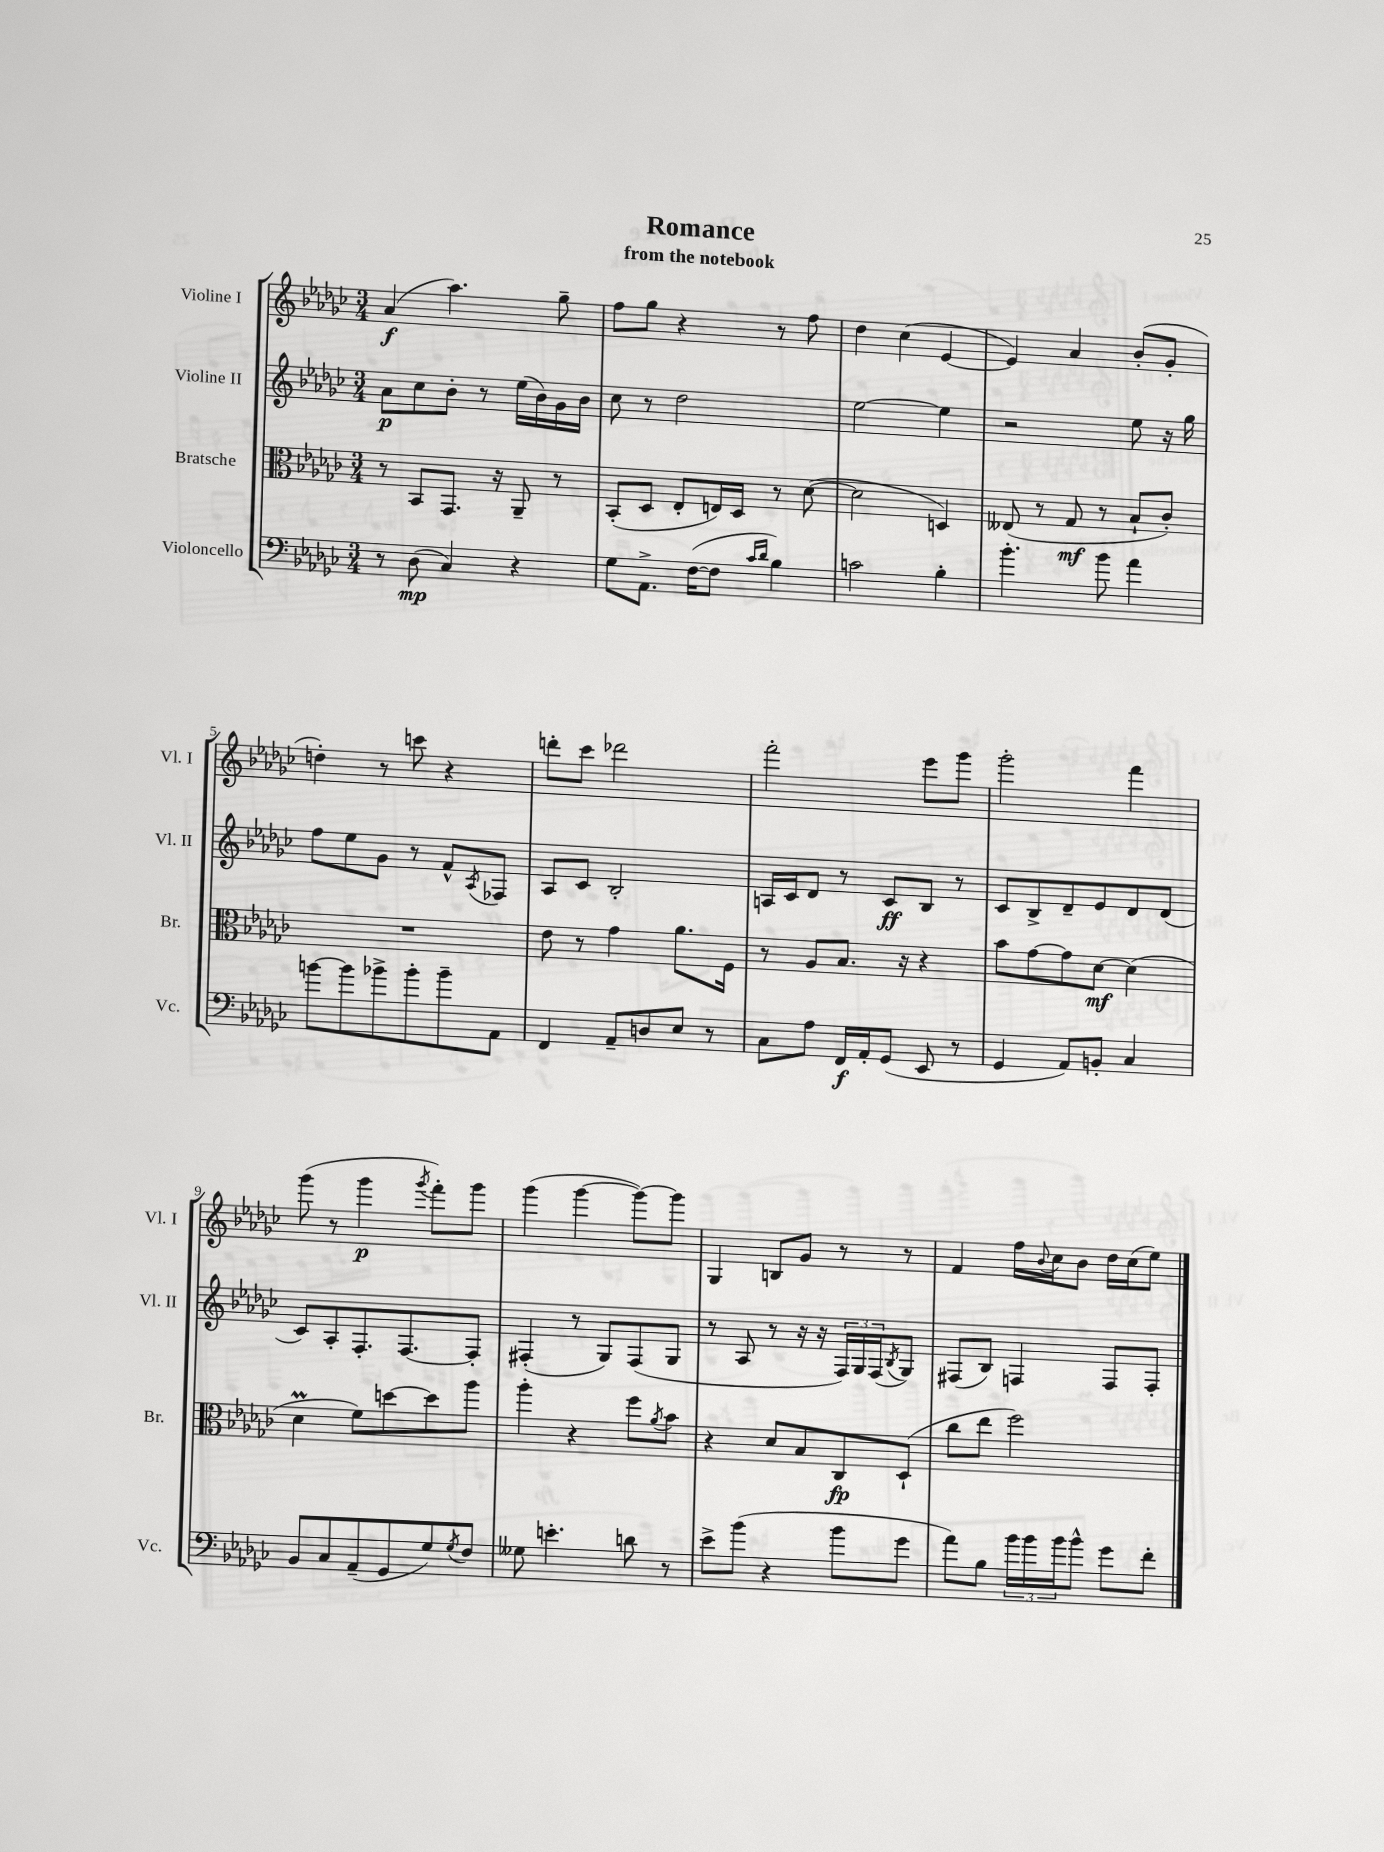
\header { title = "Romance" subtitle = "from the notebook" }
<<
\new StaffGroup <<
\new Staff = "s0" \with { instrumentName = "Violine I" shortInstrumentName = "Vl. I" } {
    \clef treble \key ges \major \numericTimeSignature \time 3/4
    aes'4\f( aes''4.) ges''8-- |
    f''8 ges''8 r4 r8 f''8 |
    des''4 ces''4( ees'4~ |
    ees'4) aes'4 bes'8-.( ges'8-. |
    d''4-.) r8 c'''8 r4 |
    d'''8-. ces'''8 des'''2 |
    f'''2-. ees'''8 ges'''8 |
    ges'''2-. f'''4 |
    ges'''8( r8 ges'''4\p \acciaccatura { ges'''8 } f'''8-.) ges'''8 |
    ges'''4( ges'''4~ ges'''8~) ges'''8 |
    ges4 b8 ges'8 r8 r8 |
    f'4 f''16 \appoggiatura { bes'8 } ces''16 bes'8 des''16 ces''16( ees''8) \bar "|." |
}
\new Staff = "s1" \with { instrumentName = "Violine II" shortInstrumentName = "Vl. II" } {
    \clef treble \key ges \major \numericTimeSignature \time 3/4
    aes'8\p ces''8 bes'8-. r8 ees''16( bes'16) ges'16 bes'16 |
    ces''8 r8 des''2 |
    ees''2~ ees''4 |
    r2 ees''8 r16 ges''16 |
    f''8 ees''8 ges'8 r8 f'8-^ \acciaccatura { aes8 } fes8 |
    aes8 ces'8 bes2-. |
    a16 ces'16 des'8 r8 ces'8\ff bes8 r8 |
    ces'8 bes8-> des'8-- ees'8 des'8 des'8( |
    ces'8) aes8-. f8.-. f8.~ f8-. |
    fis4-.( r8 ges8) fis8( ges8 |
    r8 aes8 r8 r16 r16 \tuplet 3/2 { f16) ges16 f16( } \acciaccatura { bes8 } ges8) |
    fis8( bes8) f4 f8 f8-. \bar "|." |
}
\new Staff = "s2" \with { instrumentName = "Bratsche" shortInstrumentName = "Br." } {
    \clef alto \key ges \major \numericTimeSignature \time 3/4
    r8 bes,8 ges,8. r16 aes,8-- r8 |
    bes,8-.( des8 ees8-. e16) des16 r8 des'8~( |
    des'2 d4) |
    eeses8( r8 ges8\mf r8 bes8-! ces'8-.) |
    R2. |
    ees'8 r8 ges'4 aes'8. f16 |
    r8 aes8 bes8. r16 r4 |
    bes'8 ges'8~ ges'8 des'8~\mf des'4( |
    des'4\prall f'8) d''8~ d''8 aes''8 |
    aes''4-. r4 f''8 \acciaccatura { aes'8 } bes'8 |
    r4 des'8 bes8 ces8\fp des8-!( |
    ces''8 ees''8 f''2) \bar "|." |
}
\new Staff = "s3" \with { instrumentName = "Violoncello" shortInstrumentName = "Vc." } {
    \clef bass \key ges \major \numericTimeSignature \time 3/4
    r8 des8\mp( ces4) r4 |
    ges8 aes,8.-> f16~( f8 \grace { ces'16 des'16 } bes4) |
    c'2 bes4-. |
    bes'4.-. bes'8 aes'4 |
    b'8~ b'8 bes'8-> bes'8-. bes'8-- aes,8 |
    f,4 aes,8-- d8 ees8 r8 |
    ces8 aes8 f,16\f aes,16-. ges,8( ees,8 r8 |
    ges,4 aes,8) b,8-. ces4 |
    bes,8 ces8 aes,8--( ges,8 ges8) \acciaccatura { ges8 } f8 |
    geses8 e'4.-. d'8 r8 |
    ees'8-> bes'8( r4 bes'8 ges'8 |
    aes'8) bes8 \tuplet 3/2 { bes'16 bes'16 bes'16 } bes'8-^ ges'8 f'8-. \bar "|." |
}
>>
>>
